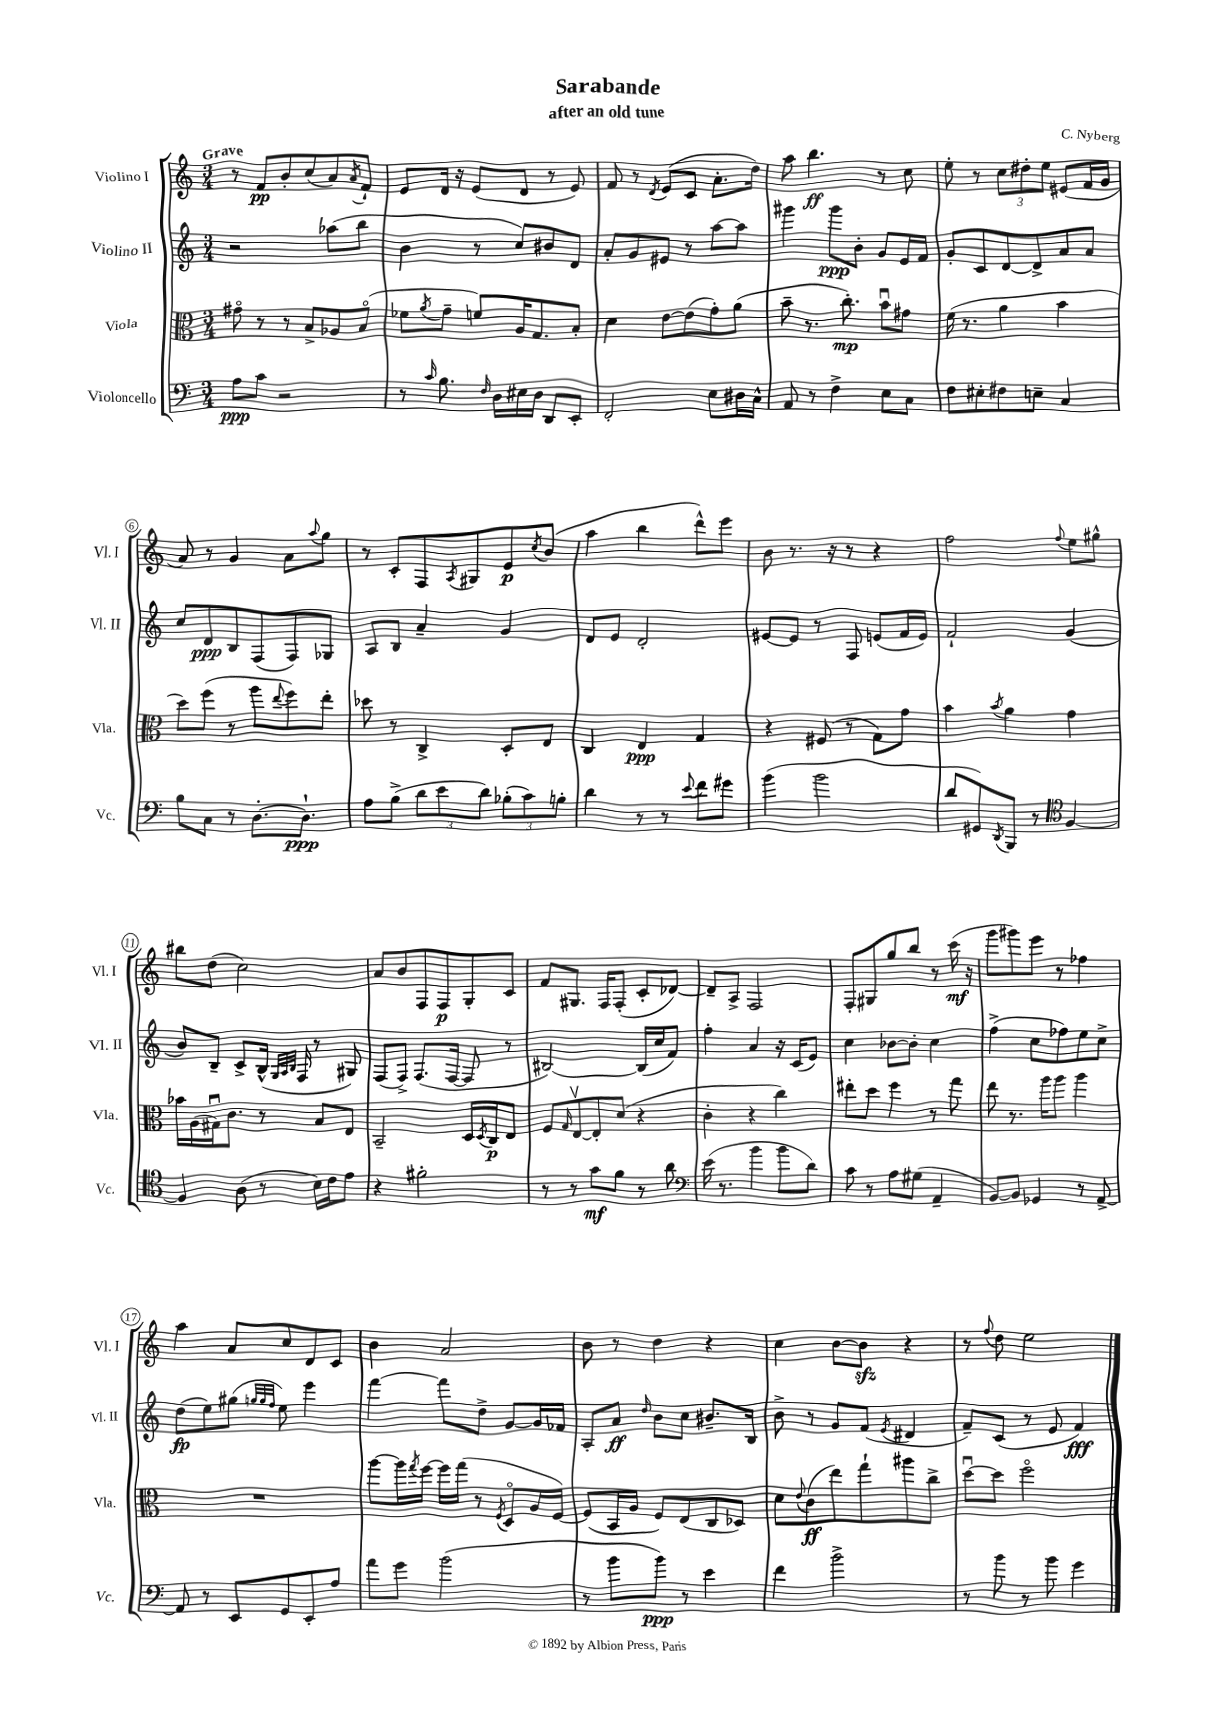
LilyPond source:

\header { title = "Sarabande" composer = "C. Nyberg" subtitle = "after an old tune" }
<<
\new StaffGroup <<
\new Staff = "s0" \with { instrumentName = "Violino I" shortInstrumentName = "Vl. I" } {
    \clef treble \key c \major \numericTimeSignature \time 3/4 \tempo "Grave"
    r8 f'8\pp b'8-. c''8( a'8) \acciaccatura { a'8 } f'8-! |
    e'8 d'16 r16 e'8( d'8 r8 e'8) |
    f'8 r8 \acciaccatura { d'8 } e'8( c'8 a'8.-. d''16) |
    a''8 b''4.\ff r8 c''8 |
    e''8-. r8 \tuplet 3/2 { c''8 dis''8-. e''8 } eis'8( f'16 g'16 |
    a'8) r8 g'4 a'8 \appoggiatura { a''8 } g''8 |
    r8 c'8-. f8 \acciaccatura { a8 } gis8 e'8\p \acciaccatura { c''8 } b'8( |
    a''4 b''4 d'''8-^) e'''8 |
    b'8 r8. r16 r8 r4 |
    f''2 \appoggiatura { f''8 } e''8 gis''8-^ |
    bis''8 d''8( c''2) |
    a'8 b'8 f8 f8\p g8-. c'8 |
    f'8 gis8. f16 f8-.( c'8-. des'8~) |
    des'8-- a8-> f2 |
    f8-. gis8 g''8 b''8 r8 c'''16\mf( r16 |
    g'''8 gis'''8) e'''8 r8 fes''4 |
    a''4 a'8 c''8 d'8 c'8 |
    b'4 a'2 |
    b'8 r8 d''4 r4 |
    c''4 b'8~ b'8\sfz r4 |
    r8 \appoggiatura { f''8 } d''8 e''2 \bar "|." |
}
\new Staff = "s1" \with { instrumentName = "Violino II" shortInstrumentName = "Vl. II" } {
    \clef treble \key c \major \numericTimeSignature \time 3/4
    r2 aes''8( b''8 |
    b'4 r8 c''8) bis'8 d'8 |
    a'8-. g'8 eis'8 r8 a''8~ a''8 |
    gis'''4 gis'''8\ppp b'8-. g'8 e'16 f'16 |
    g'8-. c'8 d'8~ d'8-> a'8 a'8 |
    c''8 d'8\ppp b8 f8( f8) ges8 |
    a8 b8 a'4-- g'4 |
    d'8 e'8 d'2-. |
    eis'8~ eis'8 r8 f8 e'8( f'16 e'16) |
    f'2-! g'4( |
    b'8) b8-- c'8-> b16-^( \grace { g32 a32 b32 } f16 r8 gis8) |
    f8( f8->) f8.( f16~ f8 r8 |
    bis2~) bis16( c''16 f'8) |
    f''4-. a'4 r16 c'16( e'8) |
    c''4 bes'8~ bes'8-. c''4 |
    f''4->( c''8 fes''8) e''8 c''8-> |
    d''8\fp( e''8) gis''8( \grace { g''32 g''32 f''32 } e''8) e'''4 |
    f'''4~ f'''8 d''8-> g'8~ g'16 fes'16 |
    a8-. a'8\ff \grace { d''16 } b'8 c''8 bis'8.-- b16 |
    b'8-> r8 g'8 f'8( \acciaccatura { e'8 } dis'4 |
    f'8--) c'8( r8 e'8 f'4\fff) \bar "|." |
}
\new Staff = "s2" \with { instrumentName = "Viola" shortInstrumentName = "Vla." } {
    \clef alto \key c \major \numericTimeSignature \time 3/4
    gis'8\flageolet r8 r8 b8-> aes8 b8\flageolet( |
    fes'8 \acciaccatura { a'8 } g'8-- f'8) a16 g8. b8-. |
    d'4 e'8~ e'8( g'8-.) a'8( |
    b'8-- r8. c''8.-.\mp) b'8\downbow gis'8 |
    f'16( r8. a'4 b'4 |
    d''8) f''8( r8 a''8 \appoggiatura { e''8 } f''8) e''8-. |
    des''8 r8 c4-> d8-. e8 |
    c4 e4\ppp g4 |
    r4 fis8( r8 g8) g'8 |
    b'4 \acciaccatura { b'8 } a'4 g'4 |
    bes'16 a16( gis16\downbow) c'8. r8 b8 e8 |
    b,2-- d16 \acciaccatura { d8 } c16\p e8 |
    f8 \grace { g16 } e8~\upbow e8-. d'8( r4 |
    c'4-. r4 c''4) |
    eis''8-. d''8 f''4 r8 g''8 |
    e''8 r8. a''16 a''8 a''4 |
    R2. |
    a''8~ a''16 \acciaccatura { g''8 } f''16~ f''16 g''16( r8 \acciaccatura { f8 } d8\flageolet a16 f16~) |
    f8( b,16 a16 f8) e8( c8 des8) |
    d'8 \appoggiatura { e'8 } c'8\ff( e''8) g''8-! ais''8 c''8-> |
    d''8~\downbow d''8 f''2\flageolet \bar "|." |
}
\new Staff = "s3" \with { instrumentName = "Violoncello" shortInstrumentName = "Vc." } {
    \clef bass \key c \major \numericTimeSignature \time 3/4
    a8\ppp c'8 r2 |
    r8 \grace { c'16 } b8. \grace { f16 } d16 eis16 d16 d,8 e,8-. |
    f,2-. e8 dis16 c16-^ |
    a,8 r8 f4-> e8 c8 |
    f8 eis8-. fis8 e8-- c4 |
    b8 c8 r8 d8.~-. d8.-!\ppp |
    a8 b8->( \tuplet 3/2 { d'8 e'8 d'8) } \tuplet 3/2 { bes8-.( c'8) b8-. } |
    d'4 r8 r8 \appoggiatura { e'8 } f'8 gis'8 |
    b'4( b'2 |
    d'8 gis,8) \acciaccatura { d,8 } b,,8 r8 \clef tenor f4~ |
    f4 a8( r8 b16) c'16 e'8 |
    r4 fis'2-. |
    r8 r8 g'8\mf f'8 r8 a'8 |
    \clef bass e'16( r8. b'4 b'8 d'8) |
    c'8 r8 a8 gis8( a,4-- |
    b,8~) b,8 ges,4 r8 a,8~-> |
    a,8 r8 e,8 g,8 e,8-. a8 |
    a'8 g'8 b'2( |
    r8 b'8 b'8\ppp) r8 e'4 |
    f'4 b'2-> |
    r8 b'8 r8 b'8 g'4 \bar "|." |
}
>>
>>
\layout { \context { \Score \override BarNumber.stencil = #(make-stencil-circler 0.1 0.3 ly:text-interface::print) } }
